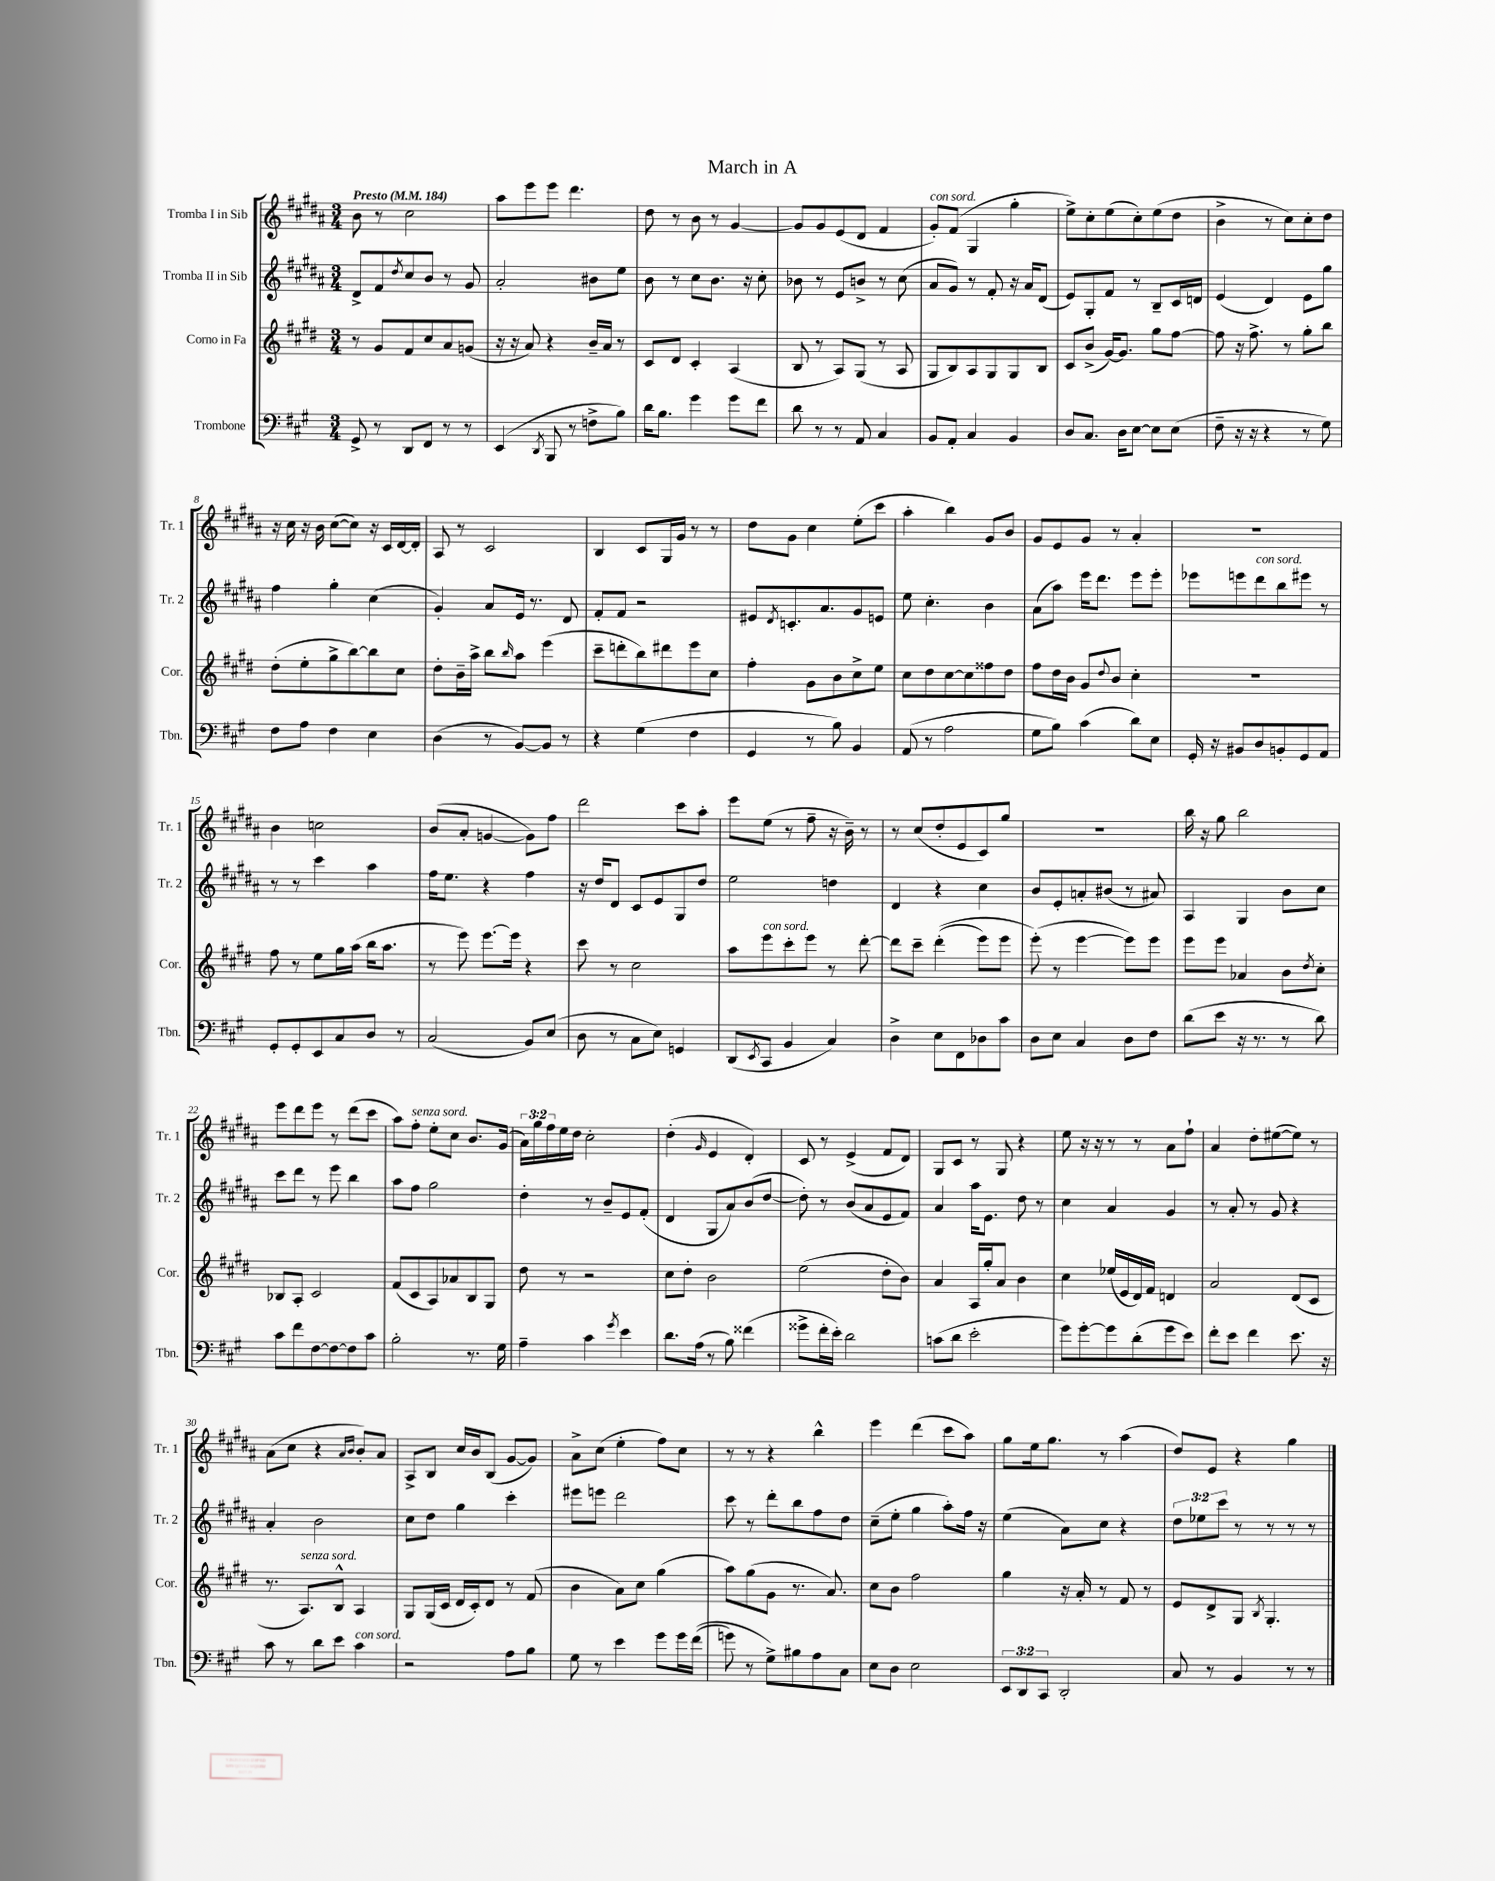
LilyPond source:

\header { title = "March in A" }
<<
\new StaffGroup <<
\new Staff = "s0" \with { instrumentName = "Tromba I in Sib" shortInstrumentName = "Tr. 1" } {
    \clef treble \key b \major \numericTimeSignature \time 3/4 \override Staff.TupletNumber.text = #tuplet-number::calc-fraction-text \tempo "Presto" 4 = 184
    b'8 r8 cis''2 |
    ais''8 e'''8 e'''8 dis'''4. |
    dis''8 r8 b'8 r8 gis'4~ |
    gis'8 gis'8 e'8( dis'8 fis'4 |
    gis'8-.^\markup { \italic "con sord." }) fis'8( gis4 gis''4-. |
    e''8->) cis''8-. e''8( cis''8-.) e''8( dis''8 |
    b'4-> r8 cis''8) cis''8-. dis''8 |
    r16 cis''16 r16 b'16 cis''8~( cis''8) r16 cis'16 dis'16~ dis'16-. |
    ais8 r8 cis'2 |
    b4 cis'8 gis16 gis'16 r8 r8 |
    dis''8 gis'8 cis''4 e''8-.( cis'''8 |
    ais''4-. b''4) gis'8 b'8 |
    gis'8 e'8 gis'8 r8 ais'4-. |
    R2. |
    b'4 c''2 |
    b'8( ais'8-. g'4~ g'8) fis''8 |
    dis'''2 cis'''8 ais''8-. |
    e'''8 e''8( r8 fis''8-- r16 b'16--) r8 |
    r8 cis''8( dis''8-. e'8 cis'8) gis''8 |
    R2. |
    b''16 r16 gis''8 b''2 |
    e'''8 dis'''8 e'''8 r8 dis'''8( cis'''8 |
    ais''8) fis''8-.^\markup { \italic "senza sord." } e''8-. cis''8 b'8. gis'16( |
    \tuplet 3/2 { ais'16) gis''16 fis''16 } e''16 dis''16 cis''2-. |
    dis''4-.( \grace { gis'16 } e'4 dis'4-.) |
    cis'8 r8 e'4->( fis'8 dis'8) |
    gis8 cis'8 r8 gis8 r4 |
    e''8 r16 r16 r8 r8 ais'8 fis''8-! |
    ais'4 dis''8-. eis''8~( eis''8) r8 |
    ais'8( cis''8 r4 \grace { ais'16 b'16 } b'8-.) ais'8 |
    ais8-> b8 cis''16 b'16 b8( gis'8~ gis'8) |
    ais'8-> cis''8( e''4-. fis''8) cis''8 |
    r8 r8 r4 b''4-^ |
    e'''4 dis'''4( cis'''8 ais''8) |
    gis''8 e''16 gis''8. r8 ais''4( |
    dis''8) e'8 r4 gis''4 \bar "|." |
}
\new Staff = "s1" \with { instrumentName = "Tromba II in Sib" shortInstrumentName = "Tr. 2" } {
    \clef treble \key b \major \numericTimeSignature \time 3/4 \override Staff.TupletNumber.text = #tuplet-number::calc-fraction-text
    dis'8-> fis'8 \acciaccatura { dis''8 } cis''8 b'8 r8 gis'8 |
    ais'2-. bis'8 e''8 |
    b'8 r8 cis''8 b'8. r16 cis''8-. |
    bes'8 r8 e'8 b'8-> r8 cis''8( |
    ais'8 gis'8) r8 fis'8-. r16 ais'16 dis'8( |
    e'8) gis8-. fis'8 r8 b8-- cis'16 d'16 |
    e'4( dis'4) e'8 gis''8 |
    fis''4 gis''4-. cis''4( |
    gis'4-.) ais'8 e'16 r8. dis'8 |
    fis'8-. fis'8 r2 |
    eis'8 \acciaccatura { dis'8 } c'8.-. ais'8. gis'8 e'8 |
    e''8 cis''4.-. b'4 |
    ais'8( ais''8) e'''16 dis'''8. e'''8 e'''8-. |
    ees'''8 e'''8 dis'''8^\markup { \italic "con sord." } b''8 eis'''8 r8 |
    r8 r8 cis'''4 ais''4 |
    fis''16 e''8. r4 fis''4 |
    r16 dis''16 dis'8 cis'8 e'8 gis8 dis''8 |
    e''2 d''4 |
    dis'4 r4 cis''4 |
    b'8 e'8-. a'8-. bis'8( r8 ais'8) |
    ais4 gis4 b'8 cis''8 |
    cis'''8 dis'''8 r8 e'''8 b''4 |
    ais''8 fis''8 gis''2 |
    dis''4-. r8 b'8-- e'8 fis'8-.( |
    dis'4 gis8 ais'8) b'8( dis''8~ |
    dis''8-.) r8 b'8( ais'8 e'8 fis'8) |
    ais'4 ais''16 e'8. dis''8 r8 |
    cis''4 ais'4 gis'4 |
    r8 ais'8-. r8 gis'8 r4 |
    ais'4-. b'2 |
    cis''8 dis''8 gis''4 cis'''4-. |
    eis'''8 e'''8 dis'''2 |
    cis'''8 r8 dis'''8-. b''8 fis''8 dis''8 |
    cis''8--( e''8-. gis''4 ais''8-.) fis''16 r16 |
    e''4( ais'8) cis''8 r4 |
    \tuplet 3/2 { dis''8 ees''8 cis'''8 } r8 r8 r8 r8 \bar "|." |
}
\new Staff = "s2" \with { instrumentName = "Corno in Fa" shortInstrumentName = "Cor." } {
    \clef treble \key e \major \numericTimeSignature \time 3/4
    r8 gis'8 fis'8 cis''8 a'8 g'8( |
    r16 r16 a'8) r4 b'16-- a'16 r8 |
    cis'8 dis'8 cis'4-. a4( |
    b8 r8 a8) gis8( r8 a8 |
    gis8 b8) a8 gis8 gis8 b8 |
    cis'8 b'8->( gis'16~) gis'8. gis''8 fis''8~ |
    fis''8 r16 fis''8.-> r8 gis''8-. b''8 |
    dis''8-.( e''8-. gis''8-> b''8~) b''8 cis''8 |
    dis''8-. b'16-- a''16-> b''8 \grace { b''16 } a''8 e'''4( |
    cis'''8-- d'''8-. b''8) dis'''8 e'''8 cis''8 |
    fis''4-. gis'8 b'8 cis''8-> e''8 |
    cis''8 dis''8 cis''8~ cis''8 fisis''8 dis''8 |
    fis''8 dis''16 b'16 gis'8 \appoggiatura { dis''8 } b'8 cis''4-. |
    R2. |
    fis''8 r8 e''8 gis''16 a''16( b''16 a''8. |
    r8 e'''8) e'''8.~ e'''16 r4 |
    cis'''8 r8 cis''2 |
    a''8 e'''8^\markup { \italic "con sord." } cis'''8-. e'''8 r8 dis'''8~-. |
    dis'''8 cis'''8-- dis'''4-.(\( e'''8) e'''8 |
    e'''8-.(\) r8 e'''4~ e'''8) e'''8 |
    e'''8 e'''8 aes'4 b'8 \acciaccatura { dis''8 } cis''8-. |
    bes8 a8-. cis'2 |
    fis'8( cis'8 a8) aes'8 b8 gis8 |
    dis''8 r8 r2 |
    cis''8 dis''8-. b'2 |
    e''2( dis''8-. b'8) |
    a'4 a16 gis''16-. a'8 b'4 |
    cis''4 ees''16( e'16 dis'16) fis'16 d'4 |
    a'2 dis'8( cis'8 |
    r8. a8.^\markup { \italic "senza sord." }) b8-^ a4 |
    gis8 gis16( cis'16 dis'16 cis'16-.) dis'8 r8 fis'8( |
    b'4 a'8) cis''8 gis''4( |
    a''8) gis''8( gis'8 r8. a'8.) |
    cis''8 b'8 fis''2 |
    gis''4 r16 a'16-. r8 fis'8 r8 |
    e'8 dis'8-> gis8 \acciaccatura { b8 } gis4.-. \bar "|." |
}
\new Staff = "s3" \with { instrumentName = "Trombone" shortInstrumentName = "Tbn." } {
    \clef bass \key a \major \numericTimeSignature \time 3/4 \override Staff.TupletNumber.text = #tuplet-number::calc-fraction-text
    gis,8-> r8 d,8 fis,8 r8 r8 |
    e,4( \acciaccatura { d,8 } b,,8 r8 f8-> b8) |
    d'16 b8. gis'4 gis'8 fis'8 |
    d'8 r8 r8 a,8 cis4 |
    b,8 a,8-. cis4 b,4 |
    d8 cis8. d16 e8~ e8 e8( |
    fis8-- r16 r16 r4 r8 gis8) |
    fis8 a8 fis4 e4 |
    d4( r8 b,8~) b,8 r8 |
    r4 gis4( fis4 |
    gis,4 r8 b8) b,4 |
    a,8( r8 a2 |
    gis8 b8) cis'4( d'8) e8 |
    gis,16-. r16 bis,8 d8 b,8-. gis,8 a,8 |
    gis,8-. gis,8-. e,8 cis8 d8 r8 |
    cis2( b,8) e8( |
    d8 r8 cis8 e8) g,4 |
    d,8( \acciaccatura { e,8 } cis,8 b,4 cis4) |
    d4-> e8 fis,8 des8 cis'8 |
    d8 e8 cis4 d8 fis8 |
    d'8( e'8 r16 r8. r8 d'8) |
    cis'8 fis'8 fis8~ fis8~ fis8 cis'8 |
    b2-. r8. gis16 |
    a4-- cis'4 \acciaccatura { gis'8 } e'4 |
    d'8. a16( r8 b8) fisis'4( |
    gisis'8-> fis'16-. e'16-.) d'2 |
    c'8( d'8 e'2-. |
    gis'8) gis'8~-. gis'8 d'8-.( gis'8 e'8) |
    fis'8-. e'8 fis'4 e'8. r16 |
    cis'8 r8 d'8 e'8 cis'4^\markup { \italic "con sord." } |
    r2 a8 b8 |
    gis8 r8 e'4 gis'8 gis'16 fis'16(\( |
    g'8) r8 gis8->\) bis8 a8 cis8 |
    e8 d8 e2 |
    \tuplet 3/2 { e,8 d,8 cis,8 } d,2-. |
    cis8 r8 b,4 r8 r8 \bar "|." |
}
>>
>>
